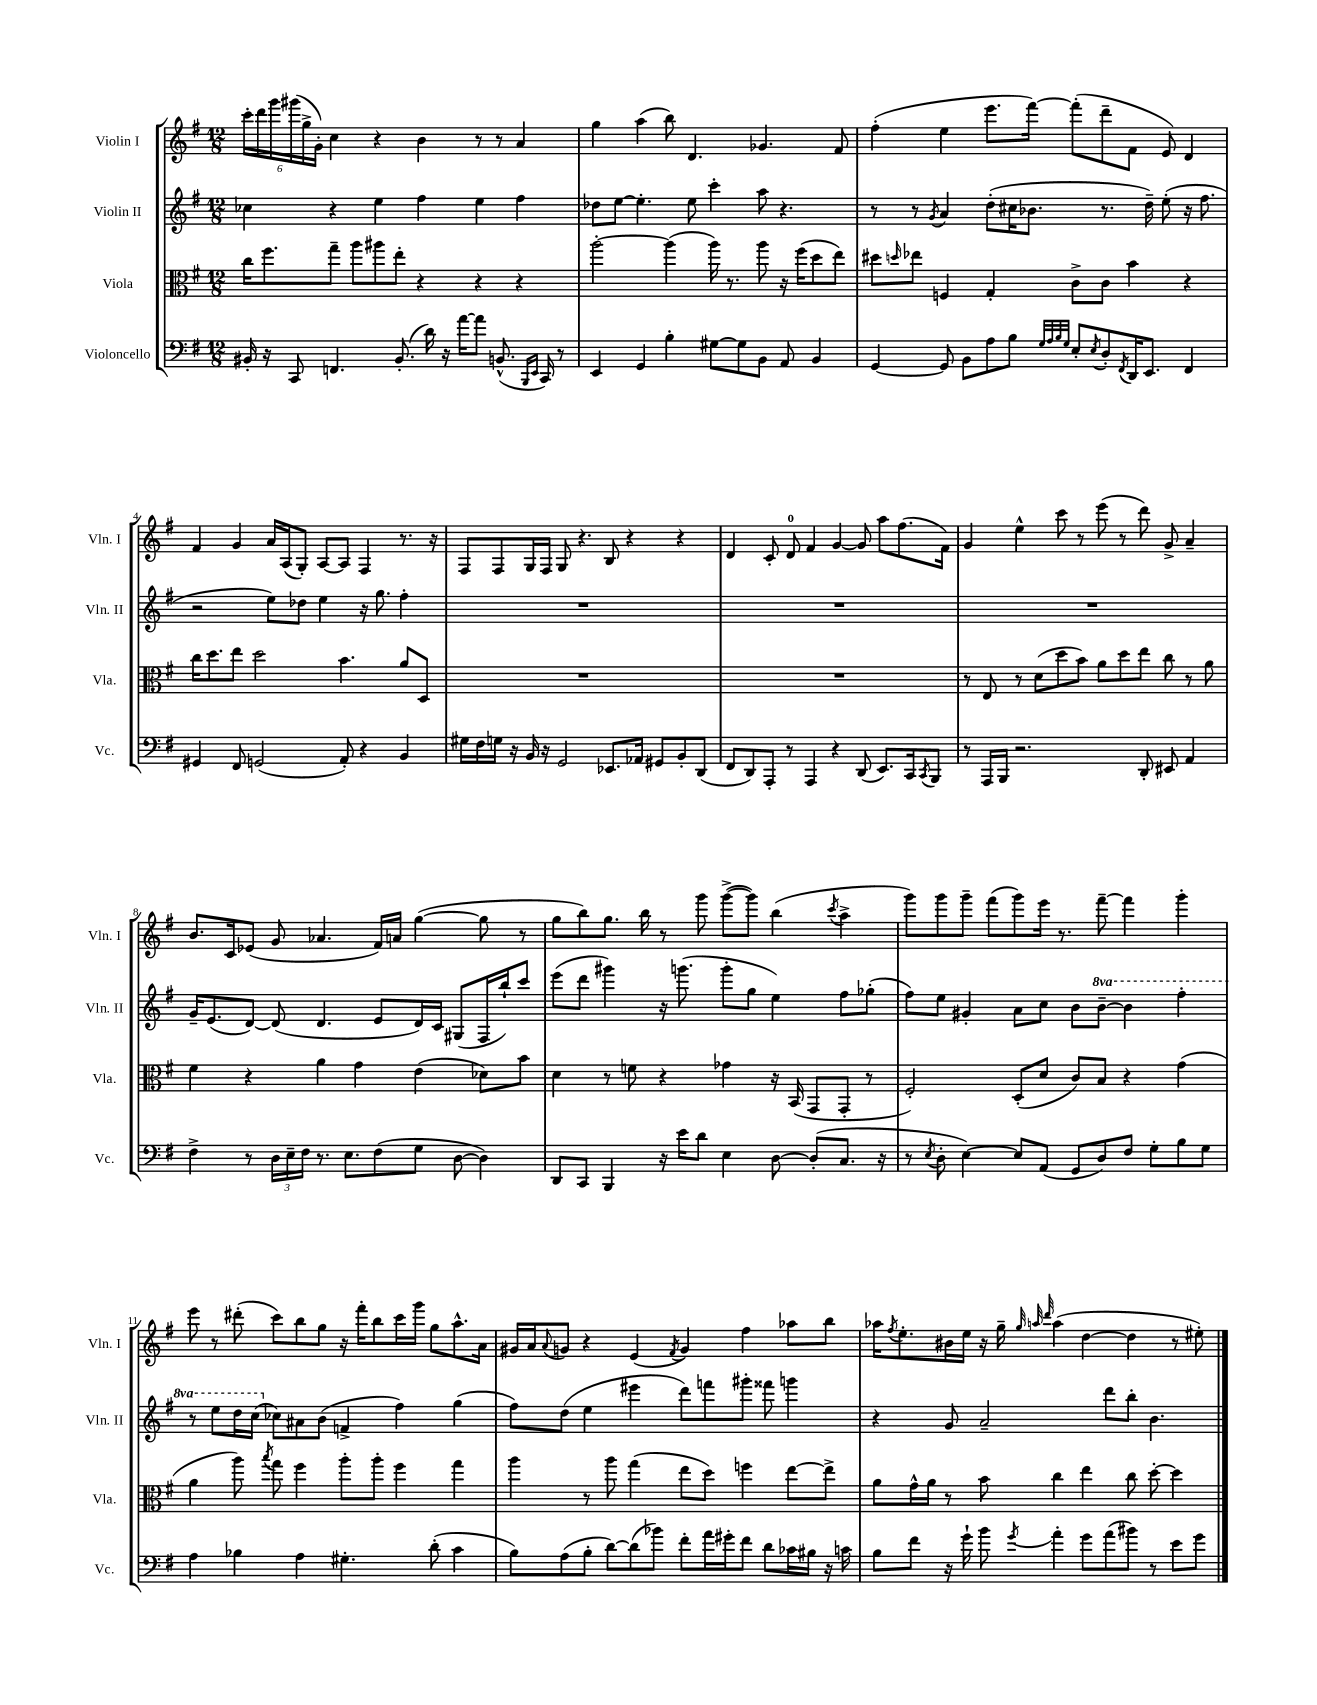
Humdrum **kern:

**kern	**kern	**kern	**kern
*part4	*part3	*part2	*part1
*staff4	*staff3	*staff2	*staff1
*I"Violoncello	*I"Viola	*I"Violin II	*I"Violin I
*I'Vc.	*I'Vla.	*I'Vln. II	*I'Vln. I
*clefF4	*clefC3	*clefG2	*clefG2
*k[f#]	*k[f#]	*k[f#]	*k[f#]
*M12/8	*M12/8	*M12/8	*M12/8
=1	=1	=1	=1
16BB#X'/	16cc\KL	4cc-X\	24ccc'\LL
.	.	.	24ddd\
16r	8.ff#\	.	.
.	.	.	24ggg\
8CC/	.	.	(24ggg#X\
.	.	.	24gg^\
.	.	.	24g'\JJ)
4.FFn/	8gg~\J	4r	4cc\
.	8aa\L	.	.
.	8aa#X\	4ee\	4r
(8.BB#'/	8ee'\J	.	.
.	4r	4ff#\	4b\
16d\)	.	.	.
16r	.	.	.
[16a\KL	.	.	.
8a\J]	4r	4ee\	8r
(8.BBn^^/	.	.	8r
.	4r	4ff#\	4a/
16qqBBB/LL	.	.	.
16qqEE/JJ	.	.	.
16CC/)	.	.	.
8r	.	.	.
=2	=2	=2	=2
4EE/	[2aa'\	8dd-X\L	4gg\
.	.	[8ee\J	.
4GG/	.	4.ee'\]	(4aa\
4B'\	(4aa\]	.	8bb\)
.	.	8ee\	4.d/
[8G#X\L	16aa\)	4ccc'\	.
.	8.r	.	.
8G#\]	.	.	.
8BB\J	8aa\	8aa\	4.g-X/
8AA/	16r	4.r	.
.	(16ff#\KL	.	.
4BB/	8dd\	.	.
.	8ee\J)	.	8f#/
=3	=3	=3	=3
[4GG/	8dd#X\L	8r	(4ff#'\
.	16qqddn/	.	.
.	8ee-X\J	8r	.
.	.	8qg/	.
8GG/]	4Fn/	4a/	4ee\
8BB\L	.	.	.
8A\	4G'/	(8dd'\L	8.eee\L
8B\J	.	16cc#X\K	.
.	.	8.b-X\J	[16fff#\Jk)
32qqG/LLL	.	.	.
32qqA/	.	.	.
32qqB/	.	.	.
32qqG/JJJ	.	.	.
8E'/L	8c^\L	.	(8fff#'\L]
8qE/	.	.	.
8D'/	8c\J	8.r	8ddd~\
8qFF#/	.	.	.
16DD/K	4b\	.	8f#\J
8.EE/J	.	16dd~\)	.
.	.	(8ee'\	8e/)
4FF#/	4r	16r	4d/
.	.	8.ff#\	.
!!LO:LB:g=z
=4	=4	=4	=4
4GG#X/	16cc\KL	2r	4f#/
.	8.dd\	.	.
8FF#/	8ee\J	.	4g/
(2GGn/	2dd\	.	.
.	.	8ee\L)	16a/LL
.	.	.	(16A/J
.	.	8dd-X\J	8G'/J)
.	.	4ee\	[8A/L
8AA'/)	4.b\	.	8A/J]
4r	.	16r	4F#/
.	.	8.gg\	.
4BB/	8a/L	4ff#'\	8.r
.	8D/J	.	.
.	.	.	16r
=5	=5	=5	=5
16G#X\LL	1.r	1.r	8F#/L
16F#\	.	.	.
16Gn\JJ	.	.	8F#/
16r	.	.	.
16BB/	.	.	16G/L
16r	.	.	16F#/JJ
2GG/	.	.	8G/
.	.	.	4.r
8.EE-X/L	.	.	8B/
.	.	.	4r
16AA-X/Jk	.	.	.
8GG#X/L	.	.	.
8BB'/	.	.	4r
(8DD/J	.	.	.
=6	=6	=6	=6
8FF#/L	1.r	1.r	4d/
8DD/)	.	.	.
8AAA'/J	.	.	8c'/
8r	.	.	8d/
4AAA/	.	.	4f#/
4r	.	.	[4g/
(8DD/	.	.	8g/]
8.EE/L)	.	.	8aa\L
.	.	.	(8.ff#\
16CC/k	.	.	.
8qCC/	.	.	.
8BBB/J	.	.	.
.	.	.	16f#\Jk)
=7	=7	=7	=7
8r	8r	1.r	4g/
16AAA/LL	8E/	.	.
16BBB/JJ	.	.	.
2.r	8r	.	4ee^^\
.	(8d\L	.	.
.	8dd\	.	8ccc\
.	8b\J)	.	8r
.	8a\L	.	(8eee\
.	8dd\	.	8r
8DD'/	8ee\J	.	8ddd\)
8EE#X/	8cc\	.	8g^/
4AA/	8r	.	4a~/
.	8a\	.	.
!!LO:LB:g=z
=8	=8	=8	=8
4F#^\	4f#\	16g~/KL	8.b/L
.	.	(8.e/	.
.	.	.	16c/k
8r	4r	[8d/J)	(8e-X/J
24D\LL	.	(8d/]	8g/
24E~\	.	.	.
24F#\JJ	.	.	.
8.r	4a\	4.d/	4.a-X/
8.E\L	.	.	.
.	4g\	.	.
(8F#\	.	8e/L	16f#/LL)
.	.	.	16an/JJ
8G\J	(4e\	16d/L)	([4gg\
.	.	16c/JJ	.
[8D\	.	(8G#X/L	.
4D\])	8d-X\L)	16F#/L	8gg\]
.	.	16bb`/J)	.
.	8b\J	8ccc/J	8r
=9	=9	=9	=9
8DD/L	4d\	(8eee\L	8gg\L
8CC/J	.	8ddd\J	8bb\)
4BBB/	8r	4ggg#X\)	8.gg\J
.	8fn\	.	.
.	.	.	16bb\
16r	4r	16r	8r
16e\KL	.	(8.gggn\	.
8d\J	.	.	8ggg\
4E\	4g-X\	8ggg'\L	([8ggg^\L
.	.	8gg\J	8ggg\J])
[8D\	16r	4ee\)	(4bb\
.	(16BB/	.	.
(8D'/L]	8GG/L	.	.
.	.	.	8qccc/
8.C/J	8GG'/J	8ff#\L	4aa^\
.	8r	(8gg-X'\J	.
16r	.	.	.
=10	=10	=10	=10
8r	2F#'/)	8ff#\L)	8ggg\L)
8qE/	.	.	.
8D'\	.	8ee\J	8ggg\
[4E\)	.	4g#X'/	8ggg~\J
.	.	.	(8fff#\L
8E/L]	(8D'/L	8a\L	8ggg\)
(8AA/J	8d/J	8cc\J	16eee\Jk
.	.	.	8.r
8GG/L	8c/L)	8b\L	.
*	*	*8va	*
8D/)	8B/J	[8bb~\J	[8fff#~\
8F#/J	4r	4bb\]	4fff#\]
8G'\L	.	.	.
8B\	(4g\	4fff#'\	4ggg'\
8G\J	.	.	.
!!LO:LB:g=z
=11	=11	=11	=11
4A\	4a\	8r	8eee\
.	.	8eee\L	8r
4B-X\	8aa\)	16ddd\L	(8ddd#X'\
.	.	(16ccc\JJ	.
.	8qbb/	.	.
*	*	*X8va	*
.	8gg\	8cc-X\L)	8ccc\L)
4A\	4ff#\	8a#X\	8bb\
.	.	(8b\J	8gg\J
4.G#X'\	8aa'\L	4fn^/	16r
.	.	.	16fff#'\KL
.	8aa'\J	.	8bb\
.	4ff#\	4ff#\)	16ccc\L
.	.	.	16ggg\JJ
(8d'\	.	.	8gg\L
4c\	4gg\	(4gg\	8.aa^^\
.	.	.	16a\Jk
=12	=12	=12	=12
8B\L)	4aa\	8ff#\L)	16g#X/LL
.	.	.	16a/J
.	.	.	8qqa/
(8A\	.	(8dd\J	8gn/J
8B'\J	8r	4ee\	4r
[8d\L)	8aa\	.	.
(8d\]	(4gg\	4eee#X\	(4e/
8b-X\J)	.	.	.
.	.	.	8qf#/
8f#'\L	8ee\L	8ddd\L)	4g/)
16a\L	8dd\J)	8fffn\	.
16g#X'\J	.	.	.
8f#\J	4ffn\	8ggg#X'\J	4ff#\
8d\L	.	8fff##X\	.
16c-X\L	[8ee\L	4gggn\	8aa-X\L
16B#X\JJ	.	.	.
16r	8ee^\J]	.	8bb\J
16cn\	.	.	.
=13	=13	=13	=13
8B\L	8a\L	4r	16aa-X\KL
.	.	.	8qff#/
.	.	.	8.ee'\
8f#\J	16g^^\L	.	.
.	16a\JJ	.	.
16r	8r	8g/	16b#X\L
16g`\	.	.	16ee\JJ
8b\	8b\	2a~/	16r
.	.	.	16gg~\
.	.	.	32qqgg/
.	.	.	32qqaan/
8qg/	.	.	32qqddd/
4a'\	4cc\	.	(4aa\
8g\L	4ee\	.	[4dd\
(8a\	.	8ddd\L	.
8b#X\J)	8cc\	8bb'\J	4dd\]
8r	[8dd'\	4.b\	.
8e\L	4dd\]	.	8r
8g\J	.	.	8ee#X'\)
==	==	==	==
*-	*-	*-	*-
